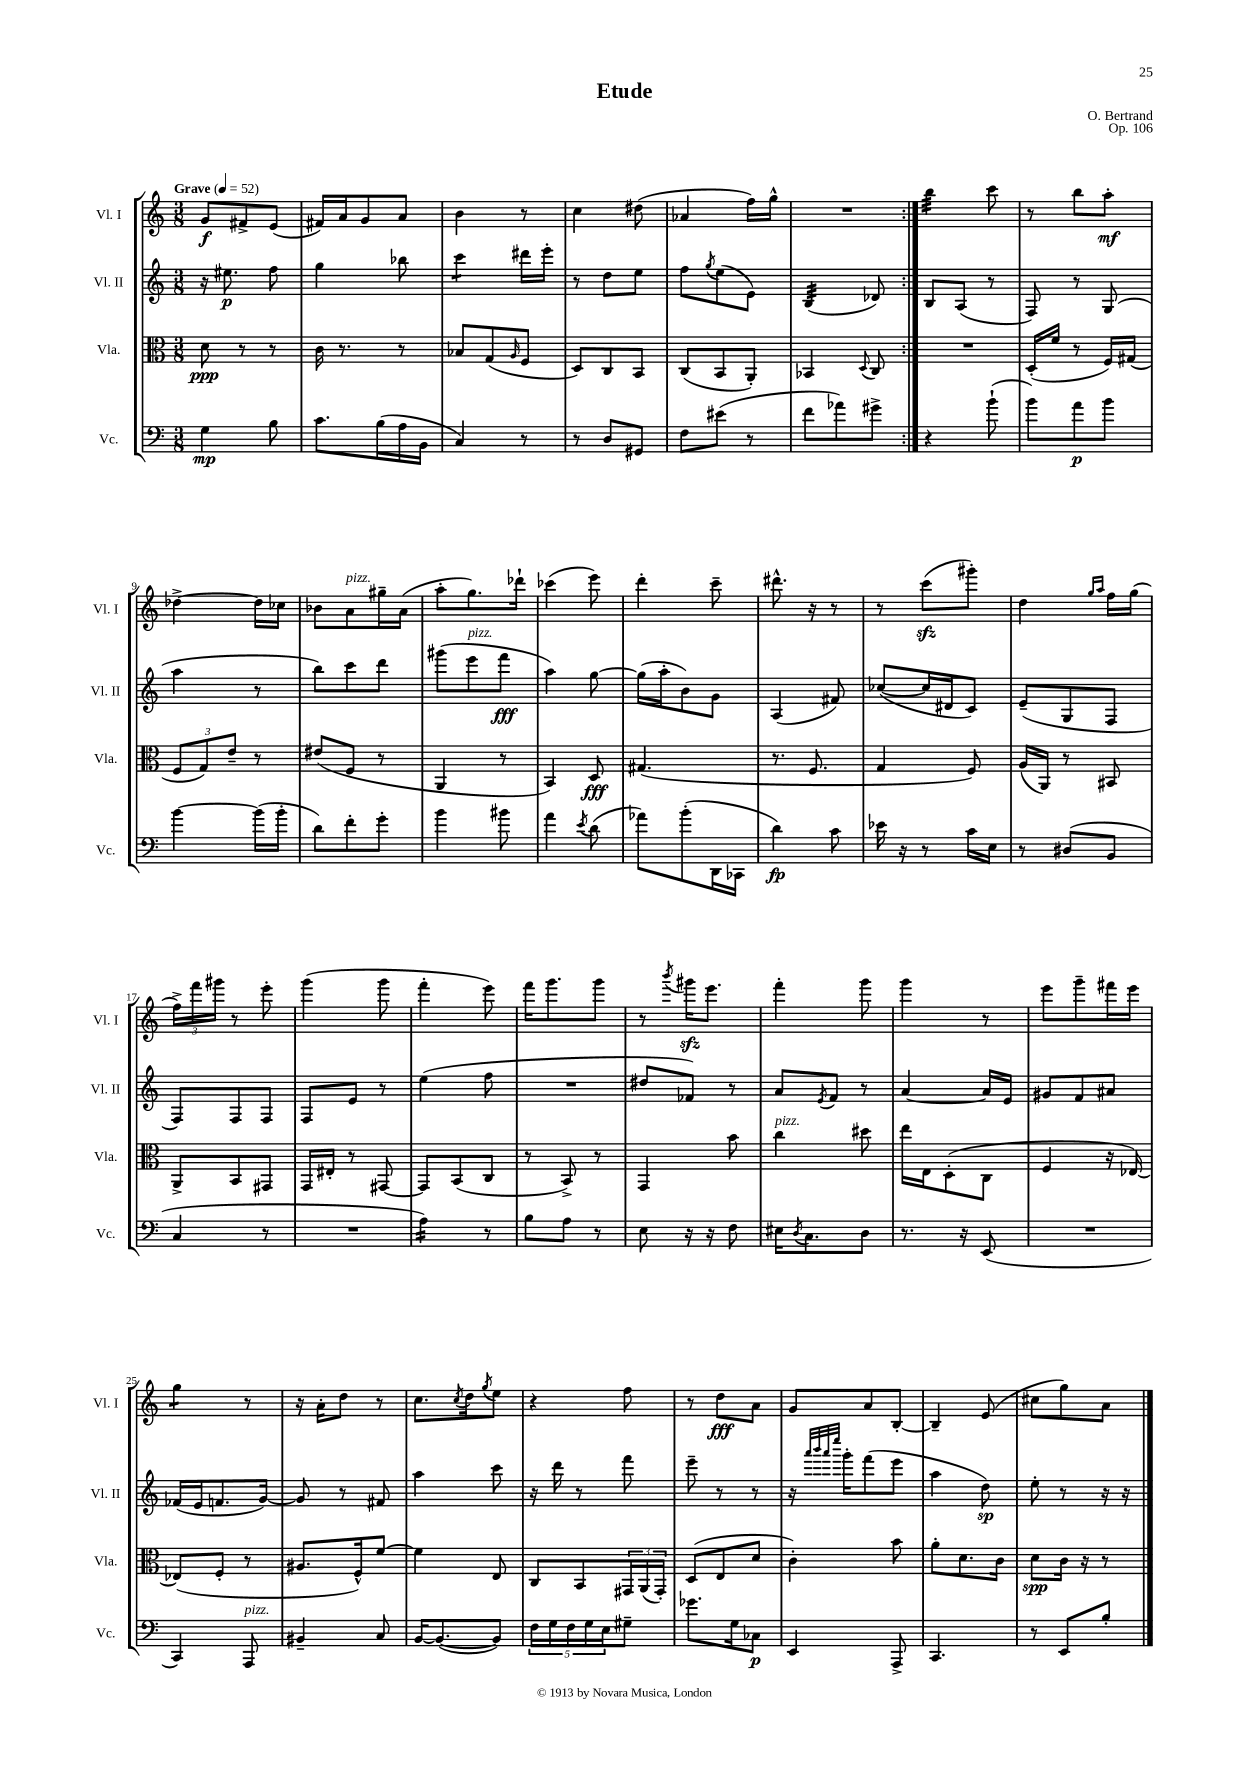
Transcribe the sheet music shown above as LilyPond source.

\header { title = "Etude" composer = "O. Bertrand" opus = "Op. 106" }
<<
\new StaffGroup <<
\new Staff = "s0" \with { instrumentName = "Vl. I" shortInstrumentName = "Vl. I" } {
    \clef treble \key c \major \numericTimeSignature \time 3/8 \tempo "Grave" 4 = 52
    \repeat volta 2 { g'8\f fis'8-> e'8( |
    fis'16) a'16 g'8 a'8 |
    b'4 r8 |
    c''4 dis''8( |
    aes'4 f''16) g''16-^ |
    R4. | }
    b''4:32 c'''8 |
    r8 b''8 a''8-.\mf |
    des''4~-> des''16 ces''16 |
    bes'8 a'8^\markup { \italic "pizz." } gis''16-- a'16( |
    a''8-. g''8.) des'''16-! |
    ces'''4( e'''8) |
    d'''4-. c'''8-- |
    dis'''8.-^ r16 r8 |
    r8 c'''8\sfz( gis'''8-.) |
    d''4 \grace { g''16 a''16 } f''16 g''16( |
    \tuplet 3/2 { f''16->) f'''16 gis'''16 } r8 e'''8-. |
    g'''4( g'''8 |
    f'''4-. e'''8) |
    f'''16 g'''8. g'''8 |
    r8 \acciaccatura { b'''8 } gis'''16\sfz e'''8. |
    f'''4-. g'''8 |
    g'''4 r8 |
    e'''8 g'''8-- fis'''16 e'''16 |
    g''4:8 r8 |
    r16 a'16-. d''8 r8 |
    c''8. \acciaccatura { c''8 } d''16 \acciaccatura { g''8 } e''8 |
    r4 f''8 |
    r8 d''8\fff a'8 |
    g'8 a'8 b8~-. |
    b4-- e'8( |
    cis''8 g''8) a'8 \bar "|." |
}
\new Staff = "s1" \with { instrumentName = "Vl. II" shortInstrumentName = "Vl. II" } {
    \clef treble \key c \major \numericTimeSignature \time 3/8
    \repeat volta 2 { r16 eis''8.\p f''8 |
    g''4 bes''8 |
    c'''4:8 dis'''16 e'''16-. |
    r8 d''8 e''8 |
    f''8 \acciaccatura { g''8 } e''8( e'8) |
    b4:32( des'8) | }
    b8 a8( r8 |
    f8) r8 g8( |
    a''4 r8 |
    b''8) c'''8 d'''8 |
    gis'''8( e'''8^\markup { \italic "pizz." } f'''8\fff |
    a''4) g''8~ |
    g''16( a''16-. b'8) g'8 |
    a4( fis'8) |
    ces''8~( ces''16 dis'16 c'8) |
    e'8--( g8 f8 |
    f8) f8 f8 |
    f8 e'8 r8 |
    e''4( f''8 |
    R4. |
    dis''8 fes'8) r8 |
    a'8 \acciaccatura { e'8 } f'8 r8 |
    a'4~ a'16 e'16 |
    gis'8 f'8 ais'8 |
    fes'16( e'16 f'8. g'16~) |
    g'8 r8 fis'8 |
    a''4 c'''8 |
    r16 d'''16 r8 f'''8 |
    e'''8-- r8 r8 |
    r16 \grace { a'''32 b'''32 a'''32 e''''32 } g'''16-. f'''8( e'''8 |
    a''4 d''8\sp) |
    e''8-. r8 r16 r16 \bar "|." |
}
\new Staff = "s2" \with { instrumentName = "Vla." shortInstrumentName = "Vla." } {
    \clef alto \key c \major \numericTimeSignature \time 3/8
    \repeat volta 2 { d'8\ppp r8 r8 |
    c'16 r8. r8 |
    bes8 g8( \grace { a16 } f8 |
    d8) c8 b,8 |
    c8( b,8 a,8-.) |
    bes,4 \appoggiatura { d8 } c8 | }
    R4. |
    d16-.( f'16 r8 f16) gis16( |
    \tuplet 3/2 { f8 g8) e'8-- } r8 |
    eis'8( f8 r8 |
    a,4 r8 |
    b,4) d8\fff |
    gis4.( |
    r8. f8. |
    g4 f8) |
    a16( a,16) r8 bis,8 |
    a,8-> b,8 gis,8 |
    g,16 eis16-. r8 gis,8~ |
    gis,8 b,8( c8 |
    r8 b,8->) r8 |
    g,4 b'8 |
    c''4^\markup { \italic "pizz." } dis''8 |
    e''16 e16 d8-.( c8 |
    f4 r16 ees16~) |
    ees8( f8-. r8 |
    ais8. f16-^) f'8~ |
    f'4 e8 |
    c8 b,8 \tuplet 3/2 { gis,16 a,16( gis,16-.) } |
    d8( e8 d'8 |
    c'4-.) b'8 |
    a'8-. d'8. c'16 |
    d'8\spp c'16 r16 r8 \bar "|." |
}
\new Staff = "s3" \with { instrumentName = "Vc." shortInstrumentName = "Vc." } {
    \clef bass \key c \major \numericTimeSignature \time 3/8
    \repeat volta 2 { g4\mp b8 |
    c'8. b16( a16 b,16 |
    c4) r8 |
    r8 d8 gis,8 |
    f8 eis'8( r8 |
    f'8 aes'8) gis'8-> | }
    r4 b'8-!( |
    b'8) a'8\p b'8 |
    b'4~ b'16( b'16-. |
    d'8) f'8-. g'8-. |
    b'4 bis'8 |
    a'4 \acciaccatura { e'8 } d'8( |
    aes'8) b'8-.( d,16 ces,16 |
    d'4\fp) c'8 |
    ees'16 r16 r8 c'16 e16 |
    r8 dis8( b,8 |
    c4 r8 |
    R4. |
    a4:16) r8 |
    b8 a8 r8 |
    e8 r16 r16 f8 |
    eis16 \acciaccatura { d8 } c8. d8 |
    r8. r16 e,8( |
    R4. |
    c,4) a,,8^\markup { \italic "pizz." } |
    bis,4-- c8 |
    b,16~ b,8.~( b,8) |
    \tuplet 5/4 { f16 g16 f16 g16 e16 } gis8-- |
    ges'8. g16 ces8\p |
    e,4 a,,8-> |
    c,4. |
    r8 e,8 b8-. \bar "|." |
}
>>
>>
